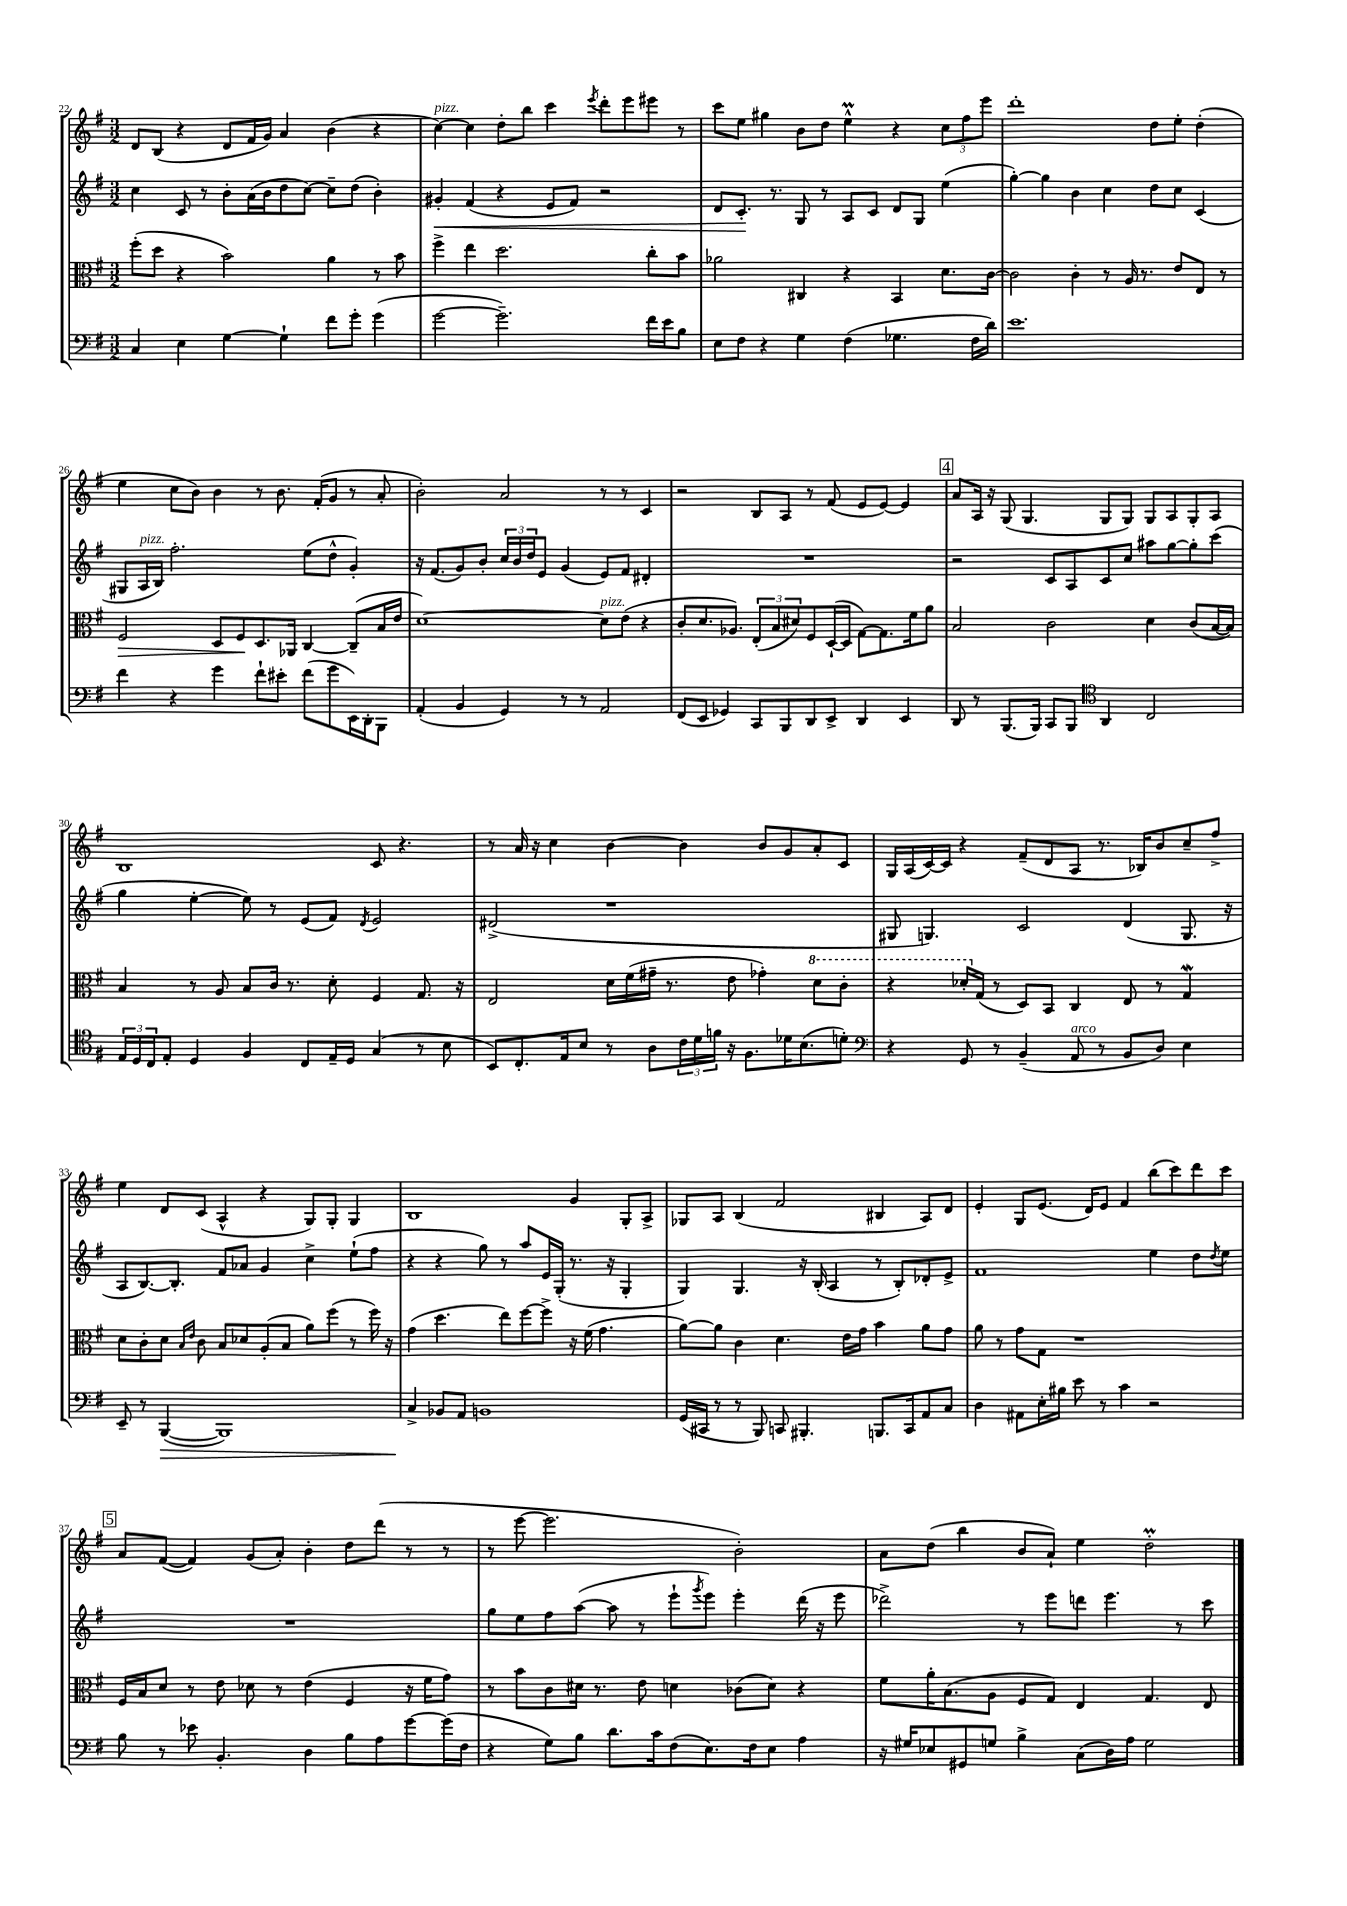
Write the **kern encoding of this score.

**kern	**kern	**kern	**kern
*staff4	*staff3	*staff2	*staff1
*clefF4	*clefC3	*clefG2	*clefG2
*k[f#]	*k[f#]	*k[f#]	*k[f#]
*M3/2	*M3/2	*M3/2	*M3/2
4C	(8ff#'	4cc	8d
.	8dd	.	(8B
4E	4r	8c	4r
.	.	8r	.
[4G	2b)	8b'	8d
.	.	(16a	16f#
.	.	16b	16g)
4G`]	.	8dd	4a
.	.	[8cc)	.
8f#	4a	8cc~]	(4b
8g'	.	(8dd	.
(4g	8r	4b')	4r
.	8b	.	.
=	=	=	=
[2g	4ff#^	4g#'	[4cc)
.	4ee	(4f#	4cc]
2.g~])	2.dd	4r	8dd'
.	.	.	8bb
.	.	8e	4ccc
.	.	8f#)	.
.	.	.	8qeee
.	.	2r	8ddd'
.	.	.	8eee
16f#	8cc'	.	8eee#
16e	.	.	.
8B	8b	.	8r
=	=	=	=
8E	2a-	8d	8ccc
8F#	.	8.c'	8ee
4r	.	.	4gg#
.	.	8.r	.
4G	4C#	8G	8b
.	.	8r	8dd
(4F#	4r	8A	4ee^^
.	.	8c	.
4.G-	4BB	8d	4r
.	.	8G	.
.	8.d	(4ee	12cc
.	.	.	12ff#
16F#	.	.	.
.	.	.	12eee
16d)	[16c	.	.
=	=	=	=
1.e	2c]	[4gg')	1ddd'
.	.	4gg]	.
.	4c'	4b	.
.	8r	4cc	.
.	16A	.	.
.	8.r	.	.
.	.	8dd	8dd
.	8e	8cc	8ee'
.	8E	(4c	(4dd'
.	8r	.	.
=	=	=	=
4f#	2F#	8G#	4ee
.	.	16A	.
.	.	16B)	.
4r	.	2.ff#'	8cc
.	.	.	8b)
4g	8D	.	4b
.	8F#	.	.
8f#`	8.D	.	8r
8e#'	.	.	8.b
.	16AA-	.	.
(8f#	[4C	(8ee	.
.	.	.	(16f#'
8g	.	8dd^^	8g
16EE)	(8C~]	4g')	8r
16DD'	.	.	.
8BBB	16B	.	8a'
.	16e	.	.
=	=	=	=
(4AA'	[1d)	16r	2b')
.	.	(8.f#	.
4BB	.	8g)	.
.	.	8b'	.
4GG)	.	24cc	2a
.	.	24b	.
.	.	24dd	.
.	.	8e	.
8r	.	(4g	.
8r	.	.	.
2AA	8d]	8e)	8r
.	(8e	8f#	8r
.	4r	4d#'	4c
=	=	=	=
(8FF#	8c'	1.r	2r
8EE	8.d	.	.
4GG-)	.	.	.
.	8.A-)	.	.
8CC	(12E'	.	8B
.	12B	.	.
8BBB	.	.	8A
.	12d#)	.	.
8DD	8F#	.	8r
8EE^	([16D`	.	(8f#
.	16D]	.	.
4DD	[8G)	.	8e
.	8.G]	.	[8e)
4EE	.	.	4e]
.	16f#	.	.
.	8a	.	.
=	=	=	=
8DD	2B	2r	8a
8r	.	.	16A
.	.	.	16r
(8.BBB	.	.	(8G
.	.	.	4.G
16BBB)	.	.	.
8CC	2c	8c	.
8BBB	.	8A	.
*clefC4	*	*	*
4AA	.	8c	8G
.	.	8cc	8G)
2C	4d	8aa#	8G
.	.	[8gg	8A
.	(8c	8gg']	8G'
.	[16B	(8ccc	8A
.	16B])	.	.
=	=	=	=
24E	4B	4gg	1B
24D	.	.	.
24C	.	.	.
8E'	.	.	.
4D	8r	[4ee'	.
.	8A	.	.
4F#	8B	8ee])	.
.	16c	8r	.
.	8.r	.	.
8C	.	(8e	.
16E~	8d'	8f#)	.
16D	.	.	.
.	.	8qd	.
(4G	4F#	2e	8c
.	.	.	4.r
8r	8.G	.	.
8B	.	.	.
.	16r	.	.
=	=	=	=
8BB)	2E	(2d#^	8r
8.C'	.	.	16a
.	.	.	16r
.	.	.	4cc
16E	.	.	.
8B	.	.	.
8r	16d	1r	[4b
.	(16f#	.	.
8A	16g#~	.	.
.	8.r	.	.
24c	.	.	4b]
24d	.	.	.
24f	.	.	.
16r	8e	.	.
8.F#	.	.	.
.	4g-')	.	8b
16d-	.	.	8g
(8.B	.	.	.
.	8dd	.	8a'
8d')	8cc'	.	8c
=	=	=	=
*clefF4	*	*	*
4r	4r	8G#	16G
.	.	.	(16A
.	.	4.G)	[16c)
.	.	.	16c]
8GG	16dd-'	.	4r
.	(16G	.	.
8r	8r	.	.
(4BB~	8D)	2c	(8f#~
.	8BB	.	8d
8AA	4C	.	8A
8r	.	.	8.r
8BB	8E	(4d	.
.	.	.	16B-)
8D)	8r	.	8b
4E	4G	8.G	8cc~
.	.	.	8ff#^
.	.	16r	.
=	=	=	=
8EE~	8d	8A	4ee
8r	8c'	[8.B)	.
([4BBB	8d	.	8d
.	.	8.B']	.
.	16qqB	.	.
.	16qqe	.	.
.	8c	.	(8c
1BBB])	8B	8f#	4A^^
.	8d-	8a-	.
.	(8A'	4g	4r
.	8B	.	.
.	8a)	4cc^	8G)
.	(8ff#	.	8G'
.	8r	(8ee`	4G
.	16ff#)	8ff#	.
.	16r	.	.
=	=	=	=
4C^	(4g	4r	1B
8BB-	4.dd	4r	.
8AA	.	.	.
1BB	.	8gg)	.
.	8ee)	8r	.
.	[8ff#	8aa	.
.	8ff#^]	16e	.
.	.	(16G'	.
.	16r	8.r	4g
.	(16f#	.	.
.	4.g	.	.
.	.	16r	.
.	.	4G'	8G'
.	.	.	8A^
=	=	=	=
(16GG	[8a)	4G)	8G-
16CC#	.	.	.
8r	8a]	.	8A
8r	4c	4.G	(4B
8BBB)	.	.	.
8CC	4.d	.	2f#
4.BBB#'	.	16r	.
.	.	(16B'	.
.	.	4A	.
.	16e	.	.
.	16g	.	.
8.BBB	4b	8r	4B#
.	.	8B')	.
16CC	.	.	.
8AA	8a	8d-'	8A)
8C	8g	8e^	8d
=	=	=	=
4D	8a	1f#	4e'
.	8r	.	.
8AA#	8g	.	8G
16E'	8G	.	(8.e
16B#	.	.	.
8e	1r	.	.
.	.	.	16d)
8r	.	.	8e
4c	.	.	4f#
2r	.	4ee	(8bb
.	.	.	8ccc)
.	.	8dd	8ddd
.	.	8qdd	.
.	.	8ee	8ccc
=	=	=	=
8B	16F#	1.r	8a
.	16B	.	.
8r	8d	.	([8f#
8e-	8r	.	4f#])
4.BB'	8e	.	.
.	8d-	.	(8g
.	8r	.	8a')
4D	(4e	.	4b'
8B	4F#	.	8dd
8A	.	.	(8ddd
[8g	16r	.	8r
.	16f#	.	.
(16g]	8g)	.	8r
16F#	.	.	.
=	=	=	=
4r	8r	8gg	8r
.	8b	8ee	[8eee
8G)	8c	8ff#	2.eee]
8B	16d#	([8aa	.
.	8.r	.	.
8.d	.	8aa]	.
.	8e	8r	.
16c	.	.	.
(8F#	4d	8eee`	.
.	.	8qggg	.
8.E)	.	8eee)	.
.	(8c-	4eee'	2b')
16F#	.	.	.
8E	8d)	.	.
4A	4r	(16ddd	.
.	.	16r	.
.	.	8eee	.
=	=	=	=
16r	8f#	2ddd-^)	8a
16G#	.	.	.
8E-	16a'	.	(8dd
.	(8.B	.	.
8GG#	.	.	4bb
8G	8A	.	.
4B^	8F#	8r	8b
.	8G)	8eee	8a`)
(8C	4E	8ddd	4ee
16D)	.	4.eee	.
16A	.	.	.
2G	4.G	.	2dd'
.	.	8r	.
.	8E	8ccc	.
==	==	==	==
*-	*-	*-	*-
